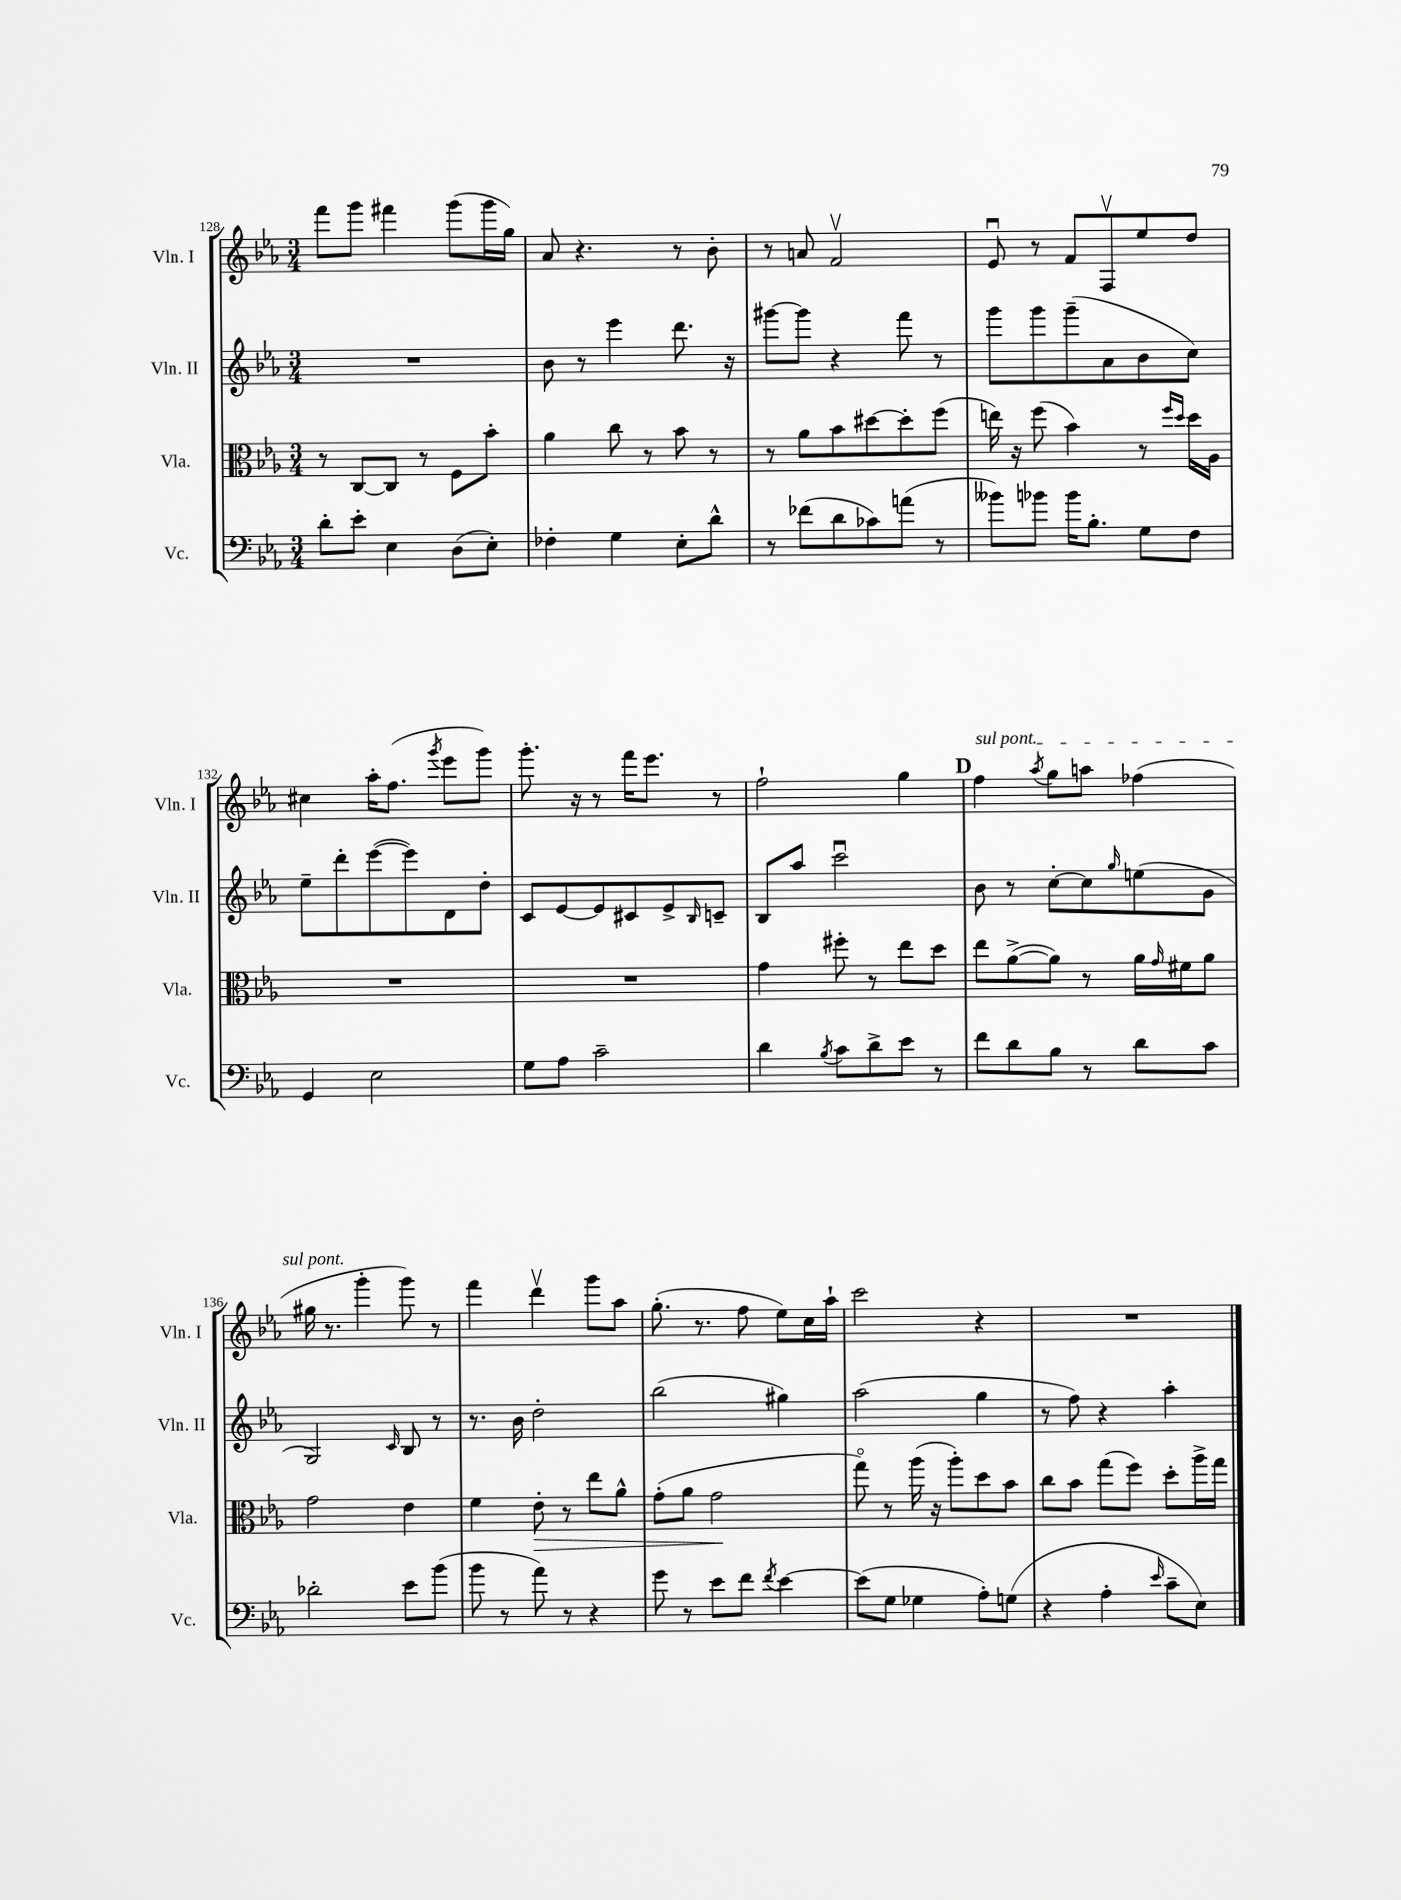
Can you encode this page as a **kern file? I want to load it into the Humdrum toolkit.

**kern	**kern	**kern	**kern
*staff4	*staff3	*staff2	*staff1
*clefF4	*clefC3	*clefG2	*clefG2
*k[b-e-a-]	*k[b-e-a-]	*k[b-e-a-]	*k[b-e-a-]
*M3/4	*M3/4	*M3/4	*M3/4
8d'\L	8r	2.r	8fff\L
8e-'\J	[8C/L	.	8ggg\J
4E-\	8C/]J	.	4fff#\
.	8r	.	.
(8D\L	8F\L	.	(8ggg\L
8E-'\J)	8b-'\J	.	16ggg\L
.	.	.	16gg\JJ)
=	=	=	=
4F-'\	4a-\	8b-\	8a-/
.	.	8r	4.r
4G\	8cc\	4eee-\	.
.	8r	.	.
8E-'\L	8b-\	8.ddd\	8r
8d^^\J	8r	.	8b-'\
.	.	16r	.
=	=	=	=
8r	8r	[8ggg#\L	8r
(8f-\L	8a-\L	8ggg#\]J	8a/
8d\	8b-\	4r	2fv/
8c-\)	[8dd#\	.	.
(8a\J	8dd#'\]	8fff\	.
8r	(8ff\J	8r	.
=	=	=	=
8b--\L)	16ee\)	8ggg\L	8e-u/
.	16r	.	.
8b-\J	(8ff\	8ggg\	8r
16b-\LK	4b-\)	(8ggg~\	8f/L
8.B-'\J	.	.	.
.	.	8a-\	8Fv/
8G\L	8r	8b-\	8ee-/
.	16qqff/LL	.	.
.	16qqdd/JJ	.	.
8F\J	16dd\LL	8cc\J)	8dd/J
.	16A-\JJ	.	.
=	=	=	=
4GG/	2.r	8ee-~\L	4cc#\
.	.	8ddd'\	.
2E-\	.	([8eee-\	16aa-'\LK
.	.	.	(8.ff\J
.	.	8eee-\])	.
.	.	.	8qggg/
.	.	8d\	8eee-\L
.	.	8dd'\J	8ggg\J)
=	=	=	=
8G\L	2.r	8c/L	8.ggg'\
8A-\J	.	[8e-/	.
.	.	.	16r
2c~\	.	8e-/]	8r
.	.	8c#/	16fff\LK
.	.	.	8.eee-\J
.	.	8e-^/	.
.	.	16qqB-/	.
.	.	8c~/J	8r
=	=	=	=
4d\	4g\	8B-/L	2ff`\
.	.	8aa-/J	.
8qB-/	.	.	.
8c\L	8ff#'\	2cccu\	.
8d^\	8r	.	.
8e-\J	8ee-\L	.	4gg\
8r	8dd\J	.	.
=	=	=	=
8f\L	8ee-\L	8b-\	4ff\
8d\	([8a-^\	8r	.
.	.	.	8qaa-/
8B-\J	8a-\]J)	[8cc'\L	8gg\L
8r	8r	8cc\]	8aa\J
.	.	16qqgg/	.
8d\L	16a-\LL	(8ee\	(4ff-\
.	16qqg/	.	.
.	16f#\J	.	.
8c\J	8a-\J	8g\J	.
=	=	=	=
2d-'\	2g\	2G/)	16gg#\
.	.	.	8.r
.	.	.	4ggg'\
.	.	16qqc/	.
8e-\L	4e-\	8B-/	8ggg\)
(8b-\J	.	8r	8r
=	=	=	=
8b-\	4f\	8.r	4fff\
8r	.	.	.
.	.	16b-\	.
8a-\)	8e-'\	2dd'\	4dddv\
8r	8r	.	.
4r	8ee-\L	.	8ggg\L
.	8a-^^\J	.	8aa-\J
=	=	=	=
8g\	(8g'\L	(2bb-\	(8.gg'\
8r	8a-\J	.	.
.	.	.	8.r
8e-\L	2g\	.	.
8f\J	.	.	8ff\
8qf/	.	.	.
[4e-\	.	4gg#\)	8ee-\L)
.	.	.	16cc\L
.	.	.	16aa-`\JJ
=	=	=	=
(8e-\]L	8ggo\)	(2aa-\	2ccc\
8G\J	8r	.	.
4G-\	(16aa-\	.	.
.	16r	.	.
.	8aa-'\L)	.	.
8A-'\L)	8dd\	4gg\	4r
(8G\J	8b-\J	.	.
=	=	=	=
4r	8cc\L	8r	2.r
.	8b-\J	8ff\)	.
4A-'\	(8gg\L	4r	.
.	8ff\J)	.	.
16qqe-/	.	.	.
8c~\L	8dd'\L	4aa-'\	.
8E-\J)	16aa-^\L	.	.
.	16gg\JJ	.	.
==	==	==	==
*-	*-	*-	*-
